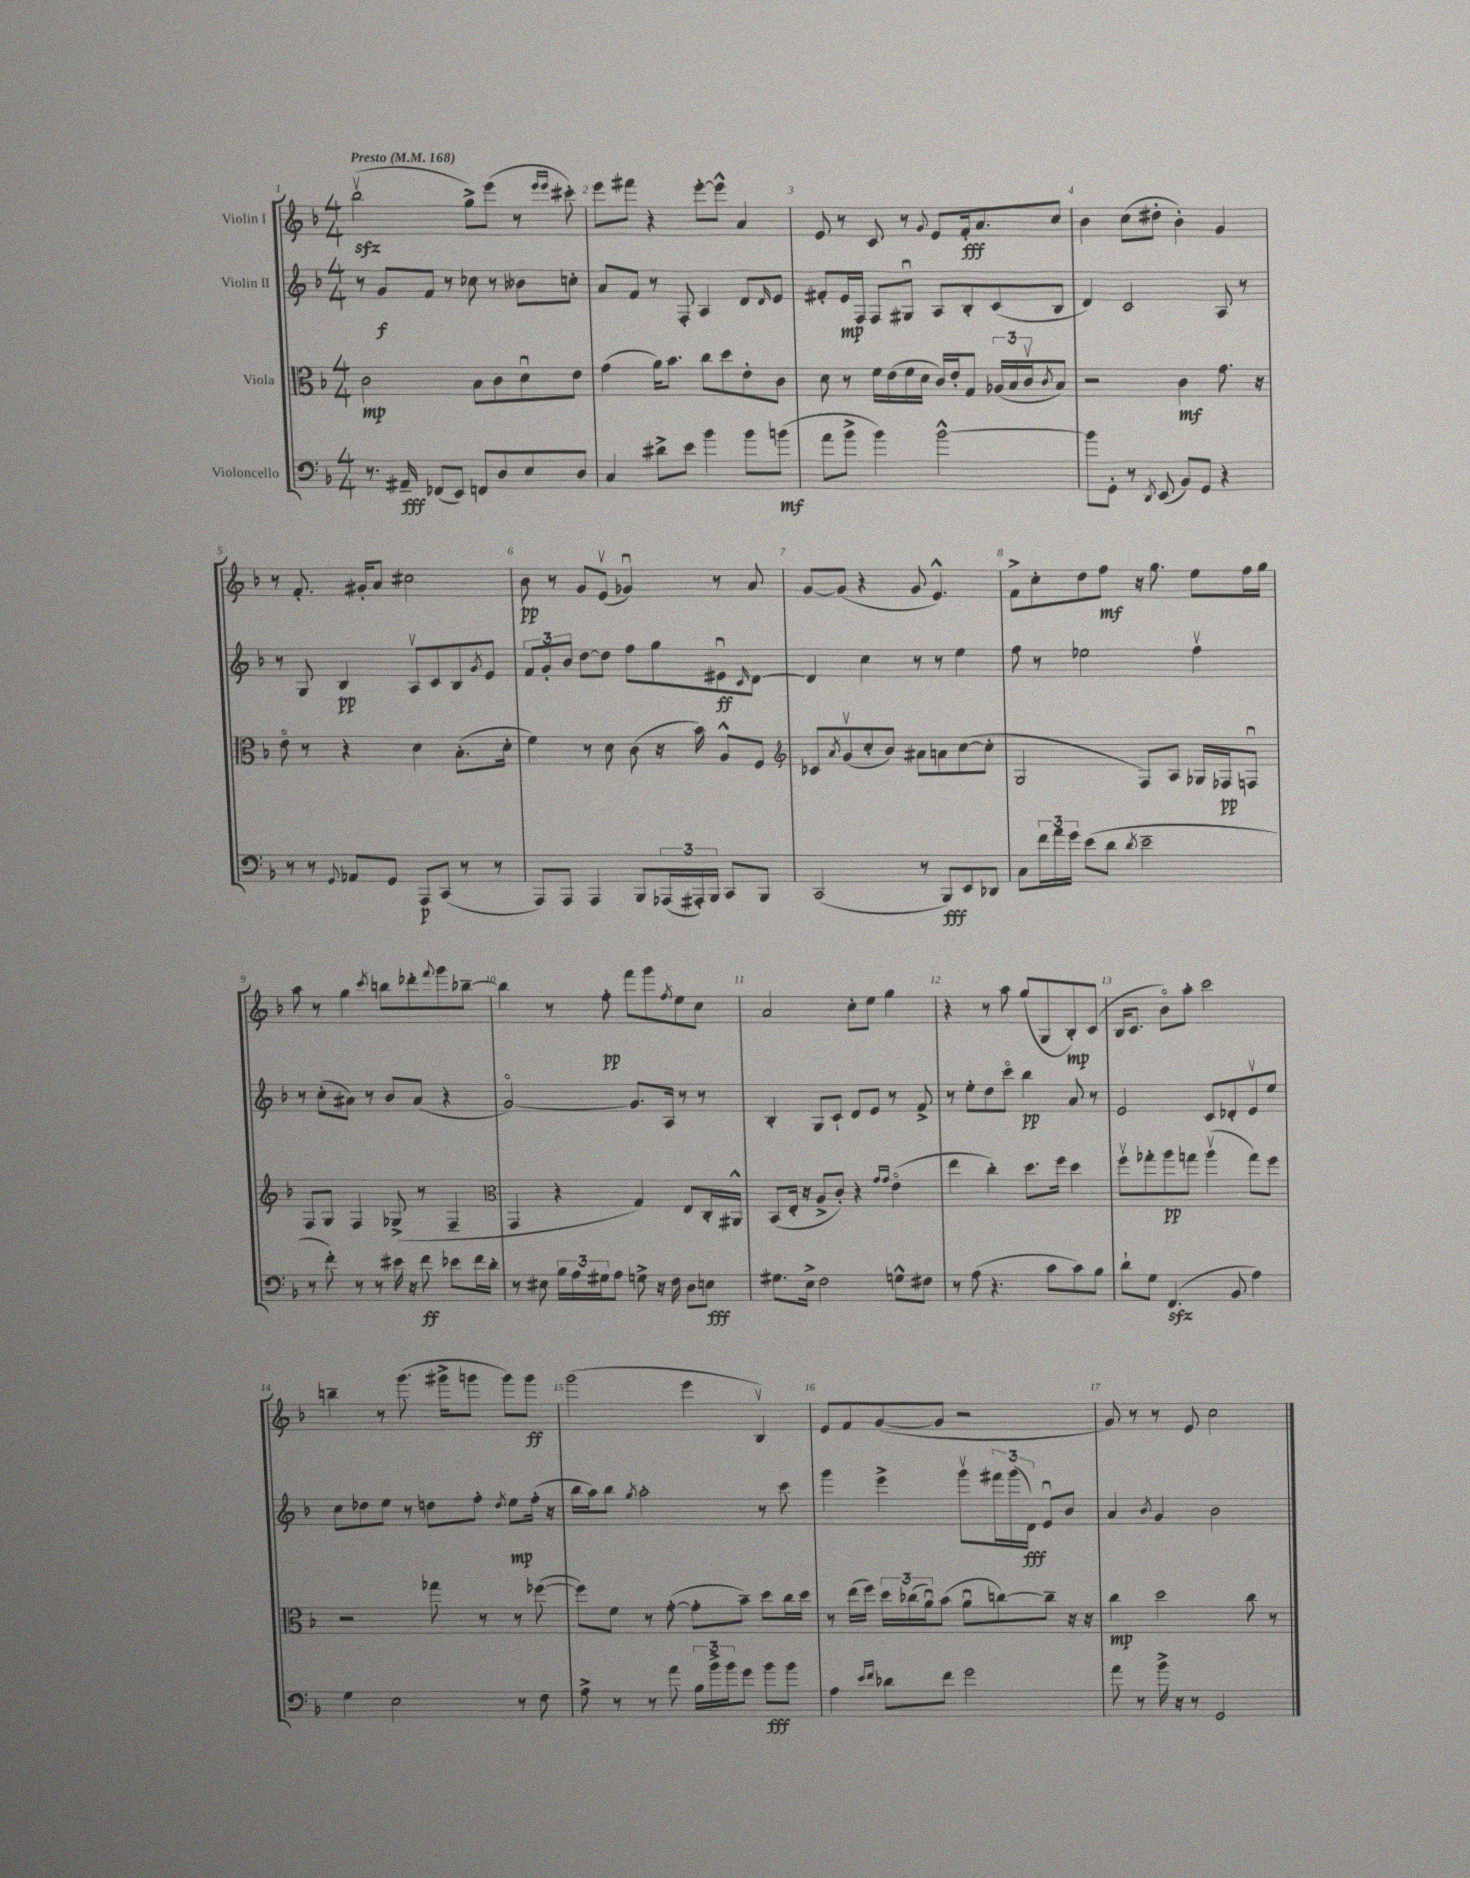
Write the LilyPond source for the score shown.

<<
\new StaffGroup <<
\new Staff = "s0" \with { instrumentName = "Violin I" } {
    \clef treble \key f \major \numericTimeSignature \time 4/4 \tempo "Presto" 4 = 168
    bes''2\upbow\sfz( g''8->) e'''8( r8 \grace { e'''16 e'''16 } cis'''8-.) |
    e'''8 fis'''8 r4 e'''8~-. e'''8-^ a'4 |
    e'8 r8 c'8 r8 \appoggiatura { g'8 } e'8 f'16-.\fff a'8. c''8 |
    bes'4 c''8( dis''8-. bes'4-.) g'4 |
    r8 f'8.-. gis'16-. a'8 cis''2 |
    bes'8\pp r8 g'8 e'8\upbow( ges'4\downbow) r8 a'8 |
    g'8~ g'8( r4 g'8 e'4.-^) |
    f'8-> c''8-. d''8 f''8\mf r16 g''8. e''8 f''16 g''16 |
    a''8 r8 g''4 \acciaccatura { c'''8 } b''8 des'''8-. \appoggiatura { f'''8 } g'''8 bes''8~-- |
    bes''4 r8 f''8-.\pp f'''8 g'''8 \acciaccatura { f''8 } e''8 c''8 |
    a'2 c''8-. e''8 g''4 |
    r4 r8 a''8 g''8( g8 bes8-.\mp) c'8( |
    bes16 c'8. bes'8\flageolet) a''8-. c'''2 |
    b''4-- r8 g'''8.( gis'''16-> g'''8 g'''8) g'''8\ff |
    g'''2( e'''4 bes4\upbow) |
    e'8 f'8 g'8~( g'8 r2 |
    g'8) r8 r8 e'8 c''2 \bar "|." |
}
\new Staff = "s1" \with { instrumentName = "Violin II" } {
    \clef treble \key f \major \numericTimeSignature \time 4/4
    r8 g'8\f f'8 r8 ces''8 r8 beses'8 c''8-. |
    a'8 f'8 r8 f8-. a4 d'8 \grace { d'16 } e'8 |
    fis'8-. e'16\mp f16 f8 gis8\downbow a8 bes8-. c'8( bes8 |
    d'4) c'2 a8 r8 |
    r8 g8 bes4\pp a8\upbow c'8 bes8 \acciaccatura { g'8 } e'8 |
    \tuplet 3/2 { f'8 g'8-. bes'8 } d''8~ d''8 f''8 g''8 eis'8\downbow\ff \grace { c'16 } d'8~ |
    d'4 c''4 r8 r8 e''4 |
    f''8 r8 ees''2 f''4\upbow |
    r8 c''8-.( ais'8) r8 bes'8 ais'8( r4 |
    g'2~\flageolet) g'8. a16 r8 r8 |
    bes4-. g8 c'8-! d'8 e'8 r8 f'8-> |
    r8 e''8-. d''8 c'''8\flageolet bes''4\pp a'8 r8 |
    e'2 c'8 des'8-. e'8\upbow e''8 |
    c''8 des''8 e''8 r8 d''8 f''8-. \acciaccatura { d''8 } e''8\mp f''16-.( r16 |
    bes''16 a''16) bes''8 \acciaccatura { g''8 } a''2-. r8 c'''8 |
    g'''4 e'''4-> g'''8\upbow \tuplet 3/2 { fis'''16 g'''16( d'16\fff) } e'8\downbow bes'8 |
    a'4 \acciaccatura { bes'8 } g'4 bes'2 \bar "|." |
}
\new Staff = "s2" \with { instrumentName = "Viola" } {
    \clef alto \key f \major \numericTimeSignature \time 4/4
    c'2\mp bes8 c'8 d'8\downbow e'8 |
    g'4( a'16) bes'8. c''8 d''8 e'8-. c'8 |
    d'8 r8 f'16 e'16( f'16 d'16 c'16) e'16-. g8 \tuplet 3/2 { aes16( bes16 c'16\upbow } \acciaccatura { c'8 } bes8) |
    r2 c'4\mf g'8. r16 |
    e'8\flageolet r8 r4 d'4 bes8.-.( d'16-. |
    f'4) r8 d'8 c'8( r16 bes'16) a8-^ f8 |
    \clef treble ces'8 \acciaccatura { a'8 } g'8\upbow( c''8-. bes'8) ais'8 a'8 c''8~( c''8-. |
    g2 f8) a8 ges16 fes16\pp f8\downbow |
    f8 g8 f4 ges8->( r8 f4-- |
    \clef alto g,4 r4 g4) e8 c16-. ais,16-^ |
    bes,8( e16-. r16 a8-> c'8-.) r4 \grace { g'16 g'16 } e'4\flageolet( |
    e''4 c''4-.) d''8. f''16 d''4 |
    f''8\upbow ges''8-. a''8\pp g''8 a''4\upbow( g''8) f''8 |
    r2 ges''8 r8 r8 fes''8~( |
    fes''8) f'8 r8 g'8~-.( g'8-. bes'8--) d''8 c''16 d''16 |
    r8 e''16( f''16) \tuplet 3/2 { d''16 ces''16( a'16\downbow) } bes'8( a'8\downbow c''8~) c''8-- r16 r16 |
    c''4\mp d''2 c''8 r8 \bar "|." |
}
\new Staff = "s3" \with { instrumentName = "Violoncello" } {
    \clef bass \key f \major \numericTimeSignature \time 4/4
    r8. ais,16--\fff fes,8( e,8) f,8 d8 e8 d8 |
    c4 dis'8-> e'8 bes'4 bes'8 b'8\mf( |
    a'8 bes'8-> bes'4) bes'2~-^ |
    bes'8 g,8-. r8 \acciaccatura { d,8 } e,8( bes,8) g,8 r4 |
    r8 r8 \appoggiatura { g,8 } aes,8 g,8 a,,8\p c,8( r8 r8 |
    a,,8) a,,8 a,,4 bes,,8 \tuplet 3/2 { aes,,16( ais,,16-.) bes,,16 } c,8 bes,,8 |
    c,2( r8 bes,,8\fff) e,8 des,8 |
    c8 \tuplet 3/2 { f'16 a'16 g'16 } e'8( d'8 \acciaccatura { d'8 } e'2-- |
    r8 f'8-.) r8 r8 eis'16 r16 f'8\ff ees'8 f'16 d'16-. |
    r8 eis8 \tuplet 3/2 { bes16 a16 gis16 } a8 g8-> r16 f16 d8 e8\fff |
    gis8. e16-> f2 g8-^ fis8 |
    r8 a8( r4. c'8 c'8) bes8 |
    d'8-! g8 f,4.\sfz( bes,8 a4) |
    g4 e2 r8 f8 |
    a8-> r8 r8 a'8 \tuplet 3/2 { bes16 bes'16-> bes'16 } g'8 bes'8\fff bes'8 |
    a4 \grace { e'16 f'16 } des'8 f'8 g'2 |
    a'8 r8 bes'16-> r16 r8 g,2 \bar "|." |
}
>>
>>
\layout { \context { \Score \override BarNumber.break-visibility = ##(#f #t #t) barNumberVisibility = #all-bar-numbers-visible } }
